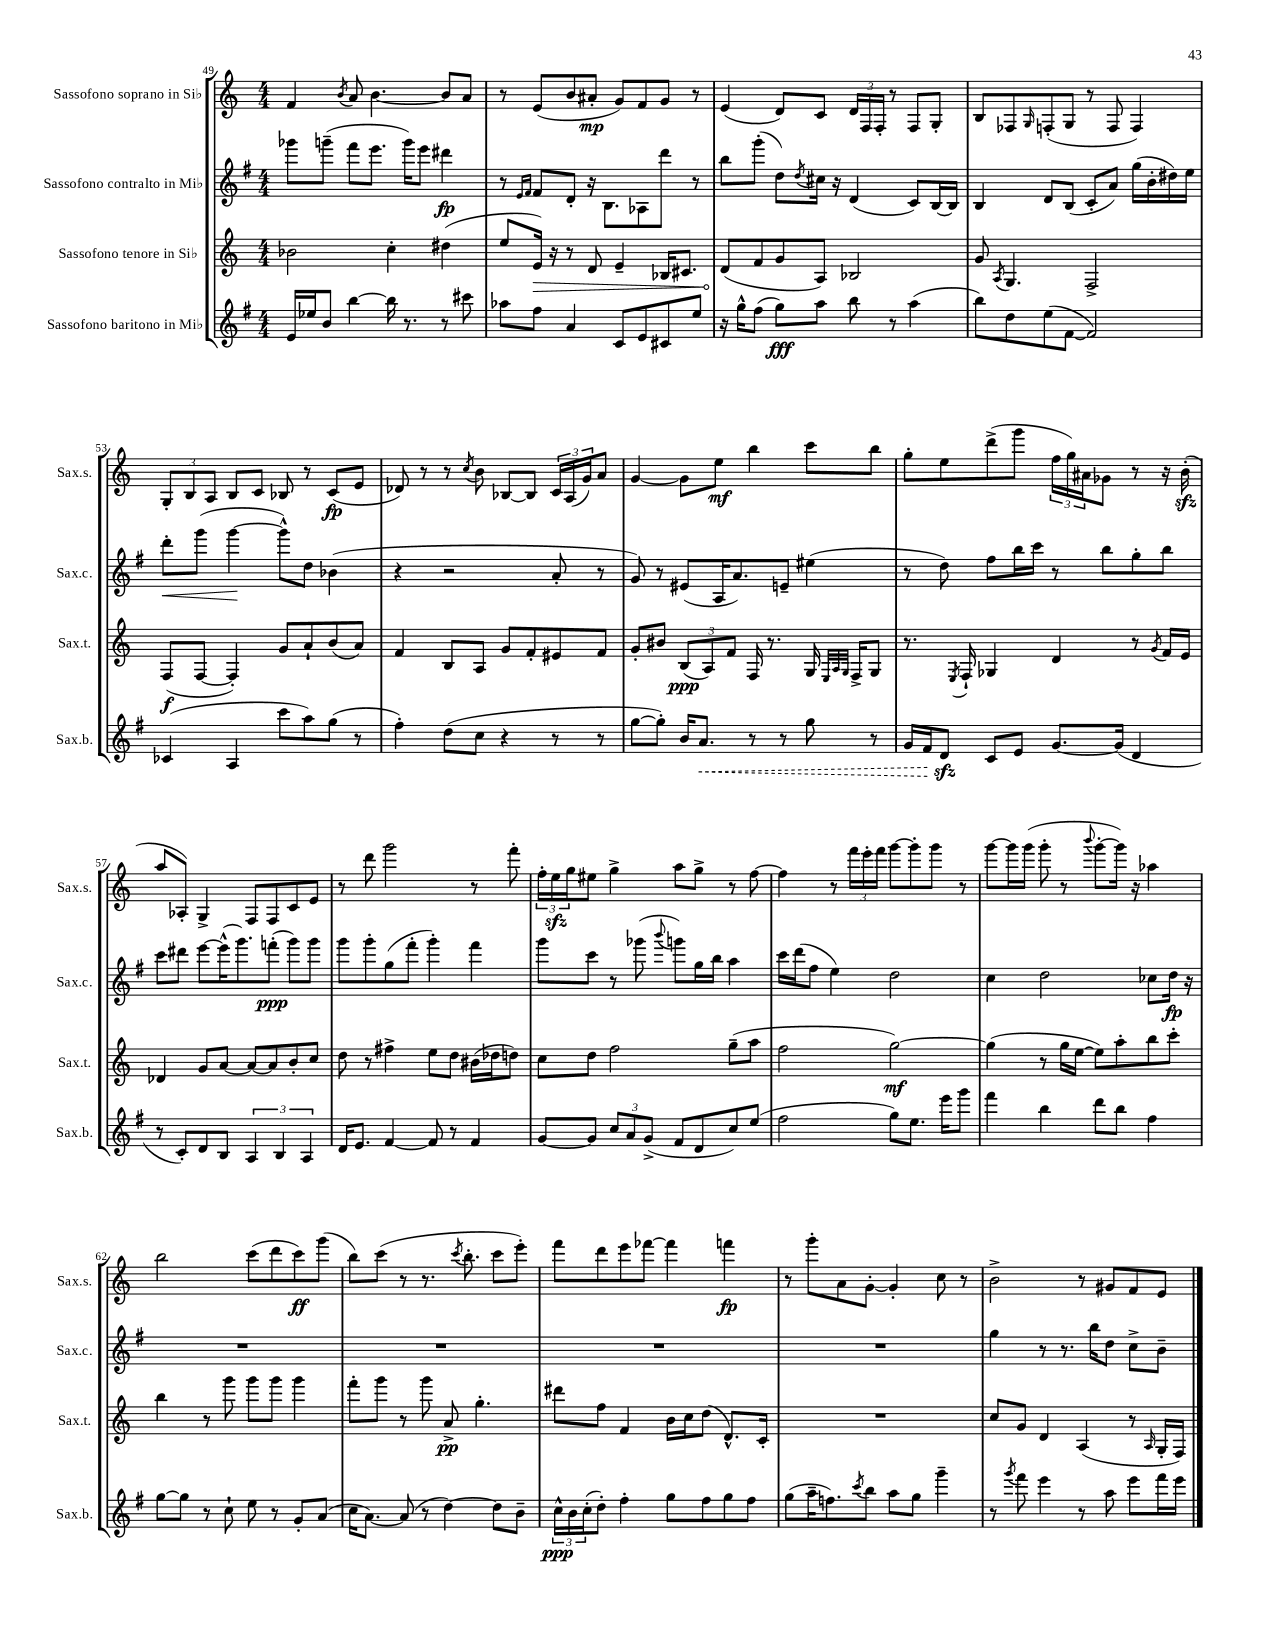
<<
\new StaffGroup <<
\new Staff = "s0" \with { instrumentName = "Sassofono soprano in Sib" shortInstrumentName = "Sax.s." } {
    \clef treble \key c \major \numericTimeSignature \time 4/4
    f'4 \acciaccatura { b'8 } a'8 b'4.~ b'8 a'8 |
    r8 e'8( b'8 ais'8-.\mp g'8) f'8 g'8 r8 |
    e'4( d'8) c'8 \tuplet 3/2 { d'16 f16 f16-. } r8 f8 g8-. |
    b8 fes8 \grace { g16 } f8-.( g8 r8 f8 f4) |
    \tuplet 3/2 { g8-. b8 a8 } b8 c'8 bes8 r8 c'8\fp( e'8 |
    des'8) r8 r8 \acciaccatura { c''8 } b'8 bes8~ bes8 \tuplet 3/2 { c'16 a16( g'16) } a'8 |
    g'4~ g'8 e''8\mf b''4 c'''8 b''8 |
    g''8-. e''8 d'''8->( g'''8 \tuplet 3/2 { f''16 g''16) ais'16 } ges'8 r8 r16 b'16-.\sfz( |
    a''8 aes8-.) g4-> f8 f8 c'8 e'8 |
    r8 d'''8 g'''2 r8 f'''8-. |
    \tuplet 3/2 { f''16-. e''16\sfz g''16 } eis''8 g''4-> a''8 g''8-> r8 f''8~ |
    f''4 r8 \tuplet 3/2 { f'''16 e'''16-. f'''16 } g'''8~ g'''8-. g'''8 r8 |
    g'''8~ g'''16 g'''16( g'''8-. r8 \appoggiatura { b'''8 } g'''8~-. g'''16) r16 aes''4 |
    b''2 c'''8( d'''8 c'''8\ff) g'''8( |
    b''8) c'''8( r8 r8. \acciaccatura { c'''8 } b''8.-. c'''8 e'''8-.) |
    f'''8 d'''8 e'''8 fes'''8~ fes'''4 f'''4\fp |
    r8 g'''8-. a'8 g'8~-. g'4-. c''8 r8 |
    b'2-> r8 gis'8 f'8 e'8 \bar "|." |
}
\new Staff = "s1" \with { instrumentName = "Sassofono contralto in Mib" shortInstrumentName = "Sax.c." } {
    \clef treble \key g \major \numericTimeSignature \time 4/4
    ges'''8 g'''8--( fis'''8 e'''8. g'''16) e'''8 dis'''4\fp |
    r8 \grace { e'16 fis'16 } fis'8 d'8-. r16 b8. aes8 d'''8 r8 |
    b''8 g'''8-.( d''8) \acciaccatura { d''8 } cis''16 r16 d'4( c'8) b16~ b16 |
    b4 d'8 b8( c'8-. a'8) g''16( b'16-. dis''16) e''16 |
    d'''8-.\< g'''8( g'''4~\! g'''8-^) d''8 bes'4( |
    r4 r2 a'8-. r8 |
    g'8) r8 eis'8( a16 a'8.) e'8-- eis''4( |
    r8 d''8) fis''8 b''16 c'''16 r8 b''8 g''8-. b''8 |
    c'''8 dis'''8 e'''8~ e'''16-^( g'''8.) f'''8-.\ppp( g'''8) g'''8 |
    g'''8 g'''8-. g''8( fis'''8-. g'''4-.) fis'''4 |
    g'''8 c'''8 r8 ges'''8( \appoggiatura { b'''8 } g'''8) g''16 b''16 a''4 |
    c'''16 d'''16( fis''8 e''4) d''2 |
    c''4 d''2 ces''8 d''16\fp r16 |
    R1 |
    R1 |
    R1 |
    R1 |
    g''4 r8 r8. b''16 d''8 c''8-> b'8-- \bar "|." |
}
\new Staff = "s2" \with { instrumentName = "Sassofono tenore in Sib" shortInstrumentName = "Sax.t." } {
    \clef treble \key c \major \numericTimeSignature \time 4/4
    bes'2 c''4-. dis''4( |
    e''8 \once \override Hairpin.circled-tip = ##t e'16\>) r16 r8 d'8 e'4-- bes16 cis'8. |
    d'8\!( f'8 g'8 a8) bes2 |
    g'8 \acciaccatura { a8 } g4. f2-> |
    f8\f( f8~ f4-.) g'8 a'8-! b'8( a'8) |
    f'4 b8 a8 g'8 f'8-. eis'8 f'8 |
    g'8-. bis'8 \tuplet 3/2 { b8\ppp( a8) f'8 } f16 r8. g16 \grace { e32 a32 g32 } f16-> g8 |
    r8. \acciaccatura { e8 } f16-! ges4 d'4 r8 \acciaccatura { g'8 } f'16 e'16 |
    des'4 g'8 a'8~ a'8~ a'8 b'8-. c''8 |
    d''8 r8 fis''4-> e''8 d''8 bis'16( des''16 d''8) |
    c''8 d''8 f''2 g''8--( a''8 |
    f''2 g''2~\mf) |
    g''4( r8 g''16 e''16~ e''8) a''8-. b''8 c'''8-. |
    b''4 r8 g'''8 g'''8 g'''8 g'''4 |
    f'''8-. g'''8 r8 g'''8 a'8->\pp g''4.-. |
    dis'''8 f''8 f'4 b'16 c''16 d''8( d'8.-^) c'16-. |
    R1 |
    c''8 g'8 d'4 a4( r8 \grace { a16 } g16-. f16) \bar "|." |
}
\new Staff = "s3" \with { instrumentName = "Sassofono baritono in Mib" shortInstrumentName = "Sax.b." } {
    \clef treble \key g \major \numericTimeSignature \time 4/4
    e'16 ees''16 b'8 b''4~ b''16 r8. r8 cis'''8 |
    aes''8 fis''8 a'4 c'8 e'8 cis'8 e''8 |
    r16 g''16-^ fis''8( g''8\fff) a''8 b''8 r8 a''4( |
    b''8) d''8 e''8( fis'8~ fis'2) |
    ces'4( a4 c'''8 a''8) g''8( r8 |
    fis''4-.) d''8( c''8 r4 r8 r8 |
    g''8~ g''8-.) b'16 \once \override Hairpin.style = #'dashed-line a'8.\< r8 r8 g''8 r8 |
    g'16 fis'16 d'8\sfz\! c'8 e'8 g'8.~ g'16( d'4 |
    r8 c'8-.) d'8 b8 \tuplet 3/2 { a4 b4 a4 } |
    d'16 e'8. fis'4~ fis'8 r8 fis'4 |
    g'8~ g'8 \tuplet 3/2 { c''8 a'8 g'8->( } fis'8 d'8 c''8) e''8( |
    fis''2 g''8) e''8. e'''16 g'''8 |
    fis'''4 b''4 d'''8 b''8 fis''4 |
    g''8~ g''8 r8 c''8-! e''8 r8 g'8-. a'8( |
    c''16 a'8.~) a'8( r8 d''4~) d''8 b'8-- |
    \tuplet 3/2 { c''16-^\ppp b'16 c''16-.( } d''8-.) fis''4-. g''8 fis''8 g''8 fis''8 |
    g''8( a''16-- f''8.) \acciaccatura { c'''8 } b''8 a''8 g''8 g'''4-- |
    r8 \acciaccatura { g'''8 } fis'''8 e'''4 r8 a''8 e'''8 fis'''16 e'''16 \bar "|." |
}
>>
>>
\layout { \context { \Score currentBarNumber = #49 } }
